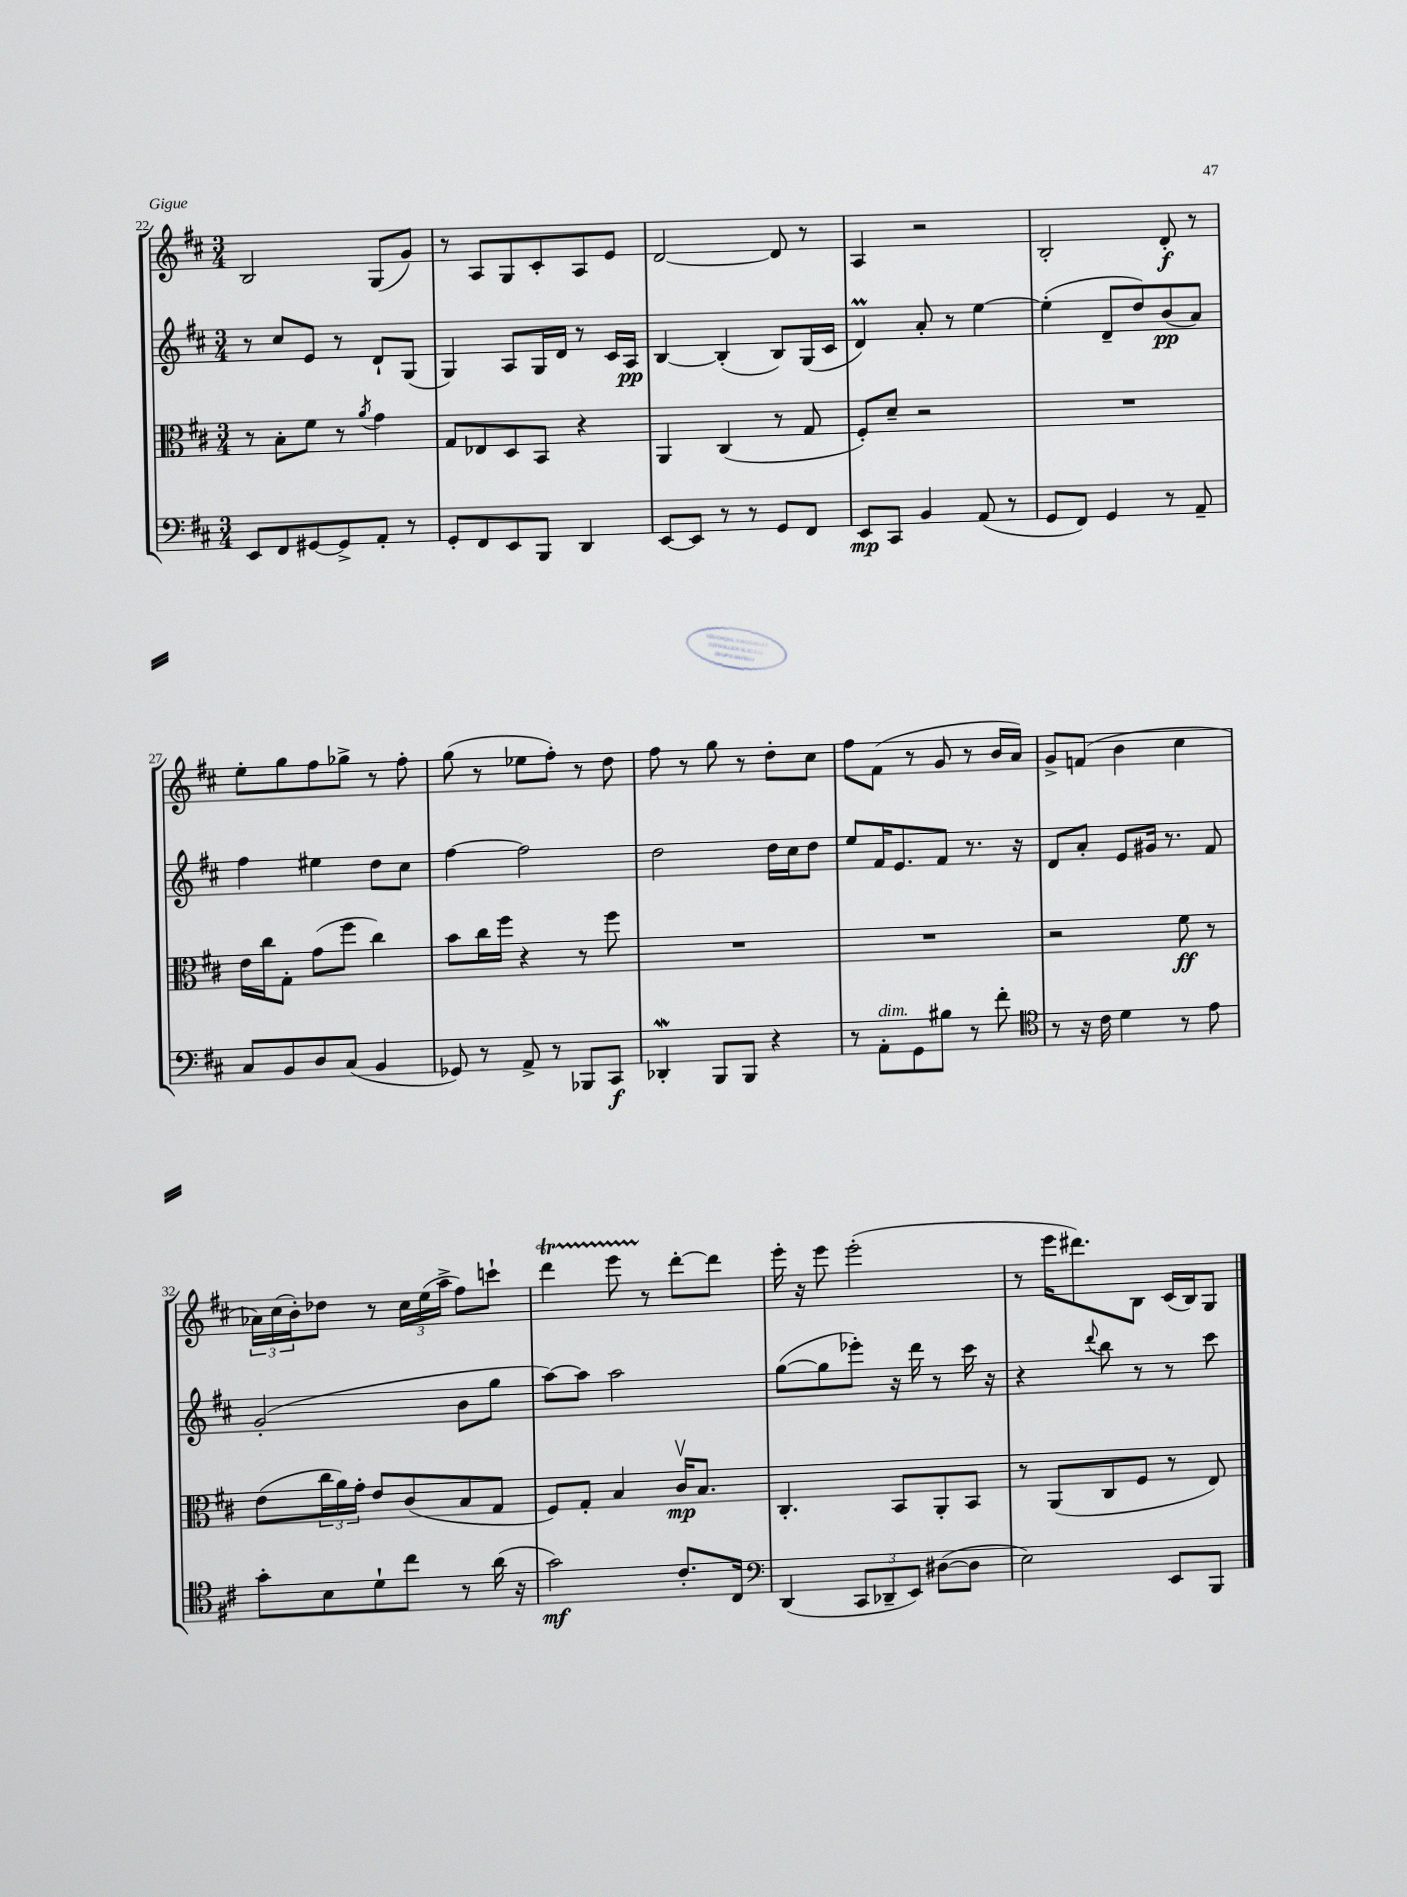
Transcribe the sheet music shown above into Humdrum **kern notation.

**kern	**kern	**kern	**kern
*staff4	*staff3	*staff2	*staff1
*clefF4	*clefC3	*clefG2	*clefG2
*k[f#c#]	*k[f#c#]	*k[f#c#]	*k[f#c#]
*M3/4	*M3/4	*M3/4	*M3/4
8EE	8r	8r	2B
8FF#	8B'	8cc#	.
[8GG#	8f#	8e	.
8GG#^]	8r	8r	.
.	8qa	.	.
8AA'	4g	8d`	(8G
8r	.	(8G	8g)
=	=	=	=
8GG'	8G	4G)	8r
8FF#	8E-	.	8A
8EE	8D	8A	8G
8BBB	8BB	16G	8c#'
.	.	16d	.
4DD	4r	8r	8A
.	.	16c#	8e
.	.	16A	.
=	=	=	=
[8EE	4AA	[4B	[2d
8EE]	.	.	.
8r	(4C#	(4B']	.
8r	.	.	.
8GG	8r	8B)	8d]
8FF#	8G	(16G	8r
.	.	16c#	.
=	=	=	=
8EE	8F#')	4d)	4A
8CC#	8d~	.	.
4BB	2r	8a'	2r
.	.	8r	.
(8AA	.	[4ee	.
8r	.	.	.
=	=	=	=
8GG	2.r	(4ee']	2B'
8FF#)	.	.	.
4GG	.	8d~	.
.	.	8dd)	.
8r	.	(8b	8d'
8AA~	.	8a)	8r
=	=	=	=
8C#	16e	4ff#	8ee'
.	16cc#	.	.
8BB	8G'	.	8gg
8D	(8g	4ee#	8ff#
(8C#	8ff#	.	8gg-^
4BB	4cc#)	8dd	8r
.	.	8cc#	8ff#'
=	=	=	=
8GG-)	8b	[4ff#	(8gg
8r	16cc#	.	8r
.	16ff#	.	.
8AA^	4r	2ff#]	8ee-
8r	.	.	8ff#')
8BBB-	8r	.	8r
8CC#	8ff#	.	8dd
=	=	=	=
4DD-'	2.r	2dd	8ff#
.	.	.	8r
8BBB	.	.	8gg
8BBB	.	.	8r
4r	.	16dd	8dd'
.	.	16cc#	.
.	.	8dd	8cc#
=	=	=	=
8r	2.r	8ee	8ff#
8AA'	.	16f#	(8f#
.	.	8.e	.
8GG	.	.	8r
8B#	.	8f#	8g
8r	.	8.r	8r
8f#'	.	.	16b
.	.	16r	16a)
=	=	=	=
*clefC4	*	*	*
8r	2r	8d	8g^
16r	.	8a'	(8f
16c#	.	.	.
4d	.	8e	4b
.	.	16g#	.
.	.	8.r	.
8r	8f#	.	4cc#
8e	8r	8f#	.
=	=	=	=
8g'	(8e	(2g'	24a-)
.	.	.	(24cc#
.	.	.	24b')
8B	24cc#	.	8dd-
.	24a)	.	.
.	24g'	.	.
8d`	8e	.	8r
8cc#	(8c#	.	24cc#
.	.	.	(24ee
.	.	.	24aa^
8r	8B	8b	8ff#)
(16a	8G	8gg	8ccc`
16r	.	.	.
=	=	=	=
2g)	8F#)	[8aa)	4ddd
.	8G'	8aa]	.
.	4B	2aa	8eee
.	.	.	8r
8.c#'	16c#v	.	[8ddd'
.	8.B	.	.
.	.	.	8ddd]
16C#	.	.	.
=	=	=	=
*clefF4	*	*	*
(4DD	4.C#'	([8gg	16eee'
.	.	.	16r
.	.	8gg]	8eee
12CC#	.	8eee-')	(2eee'
12DD-~	.	.	.
.	8BB	16r	.
12EE)	.	.	.
.	.	16ddd	.
([8D#	8AA'	8r	.
8D#]	8BB	16ccc#	.
.	.	16r	.
=	=	=	=
2E)	8r	4r	8r
.	(8AA	.	16eee
.	.	.	8.ddd#)
.	.	8qqddd	.
.	8C#	8bb	.
.	8F#	8r	8B
8EE	8r	8r	(16c#
.	.	.	16B)
8BBB	8E)	8ccc#	8G
==	==	==	==
*-	*-	*-	*-
